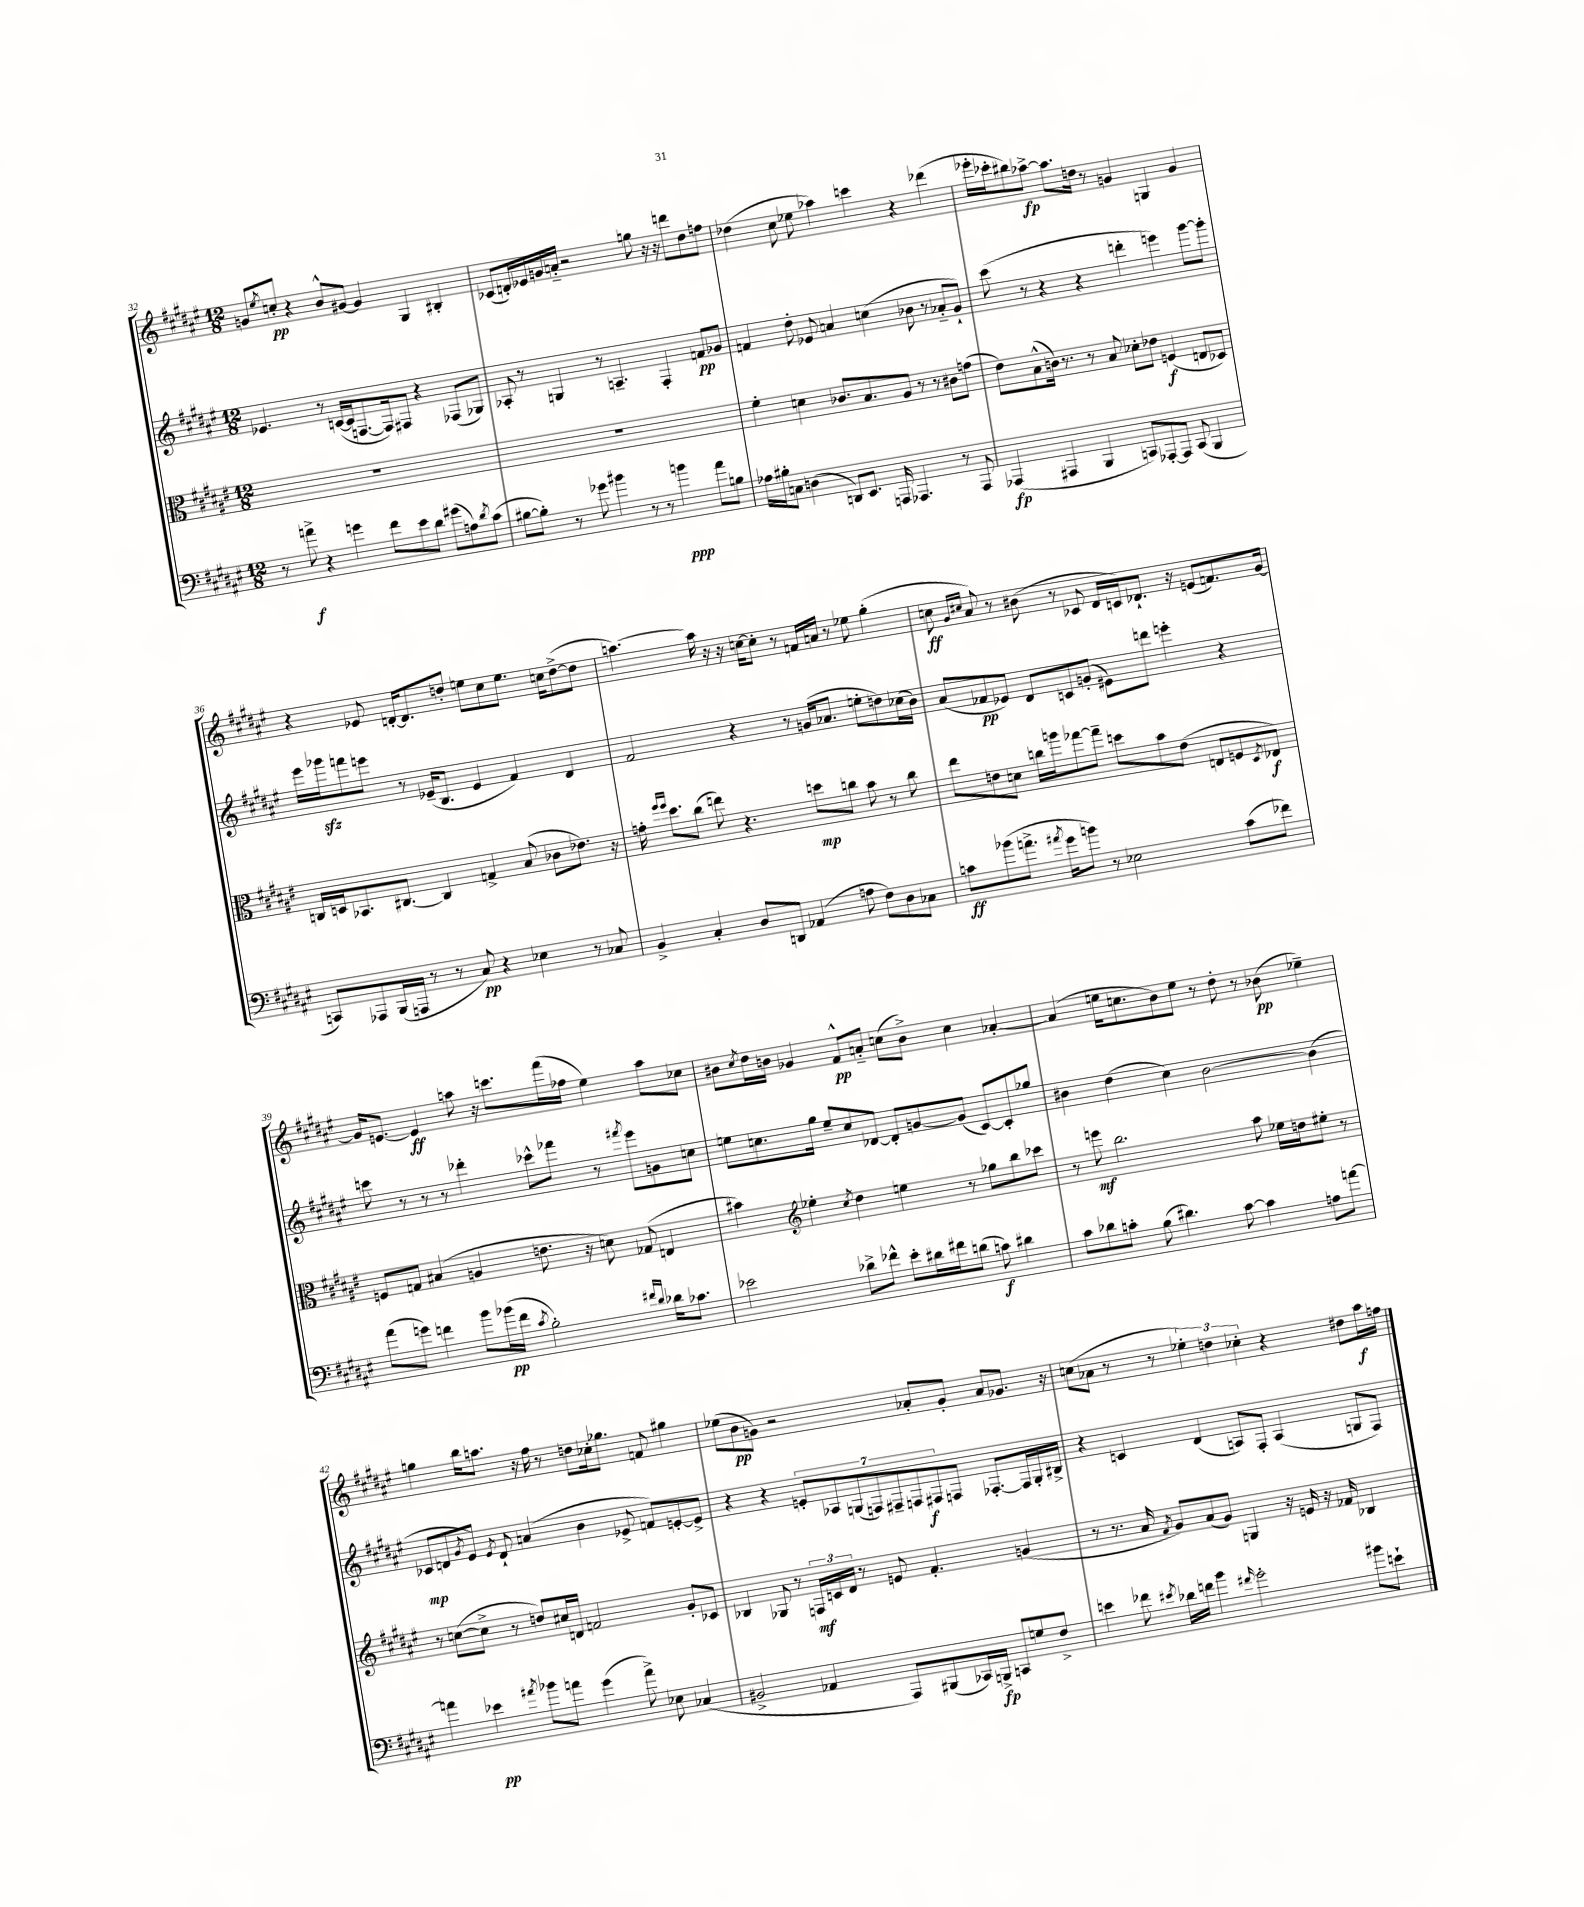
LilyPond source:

<<
\new StaffGroup <<
\new Staff = "s0" {
    \clef treble \key fis \major \numericTimeSignature \time 12/8
    g'8 \acciaccatura { eis''8 } c''8-.\pp r4 b'8-^ gis'8~ gis'4 gis4 bis4-. |
    ces'8( d'16-.) ees'16 g'16 a'16-_ r2 g''8 r16 r16 d'''8 dis''8 f''8 |
    des''4( cis''8 ees''8 aes''4) c'''4 r4 des'''4( |
    ees'''16-. ces'''16-. bis''8) aes''8~->\fp aes''8. d''16 r8 g'4 g4 g'4 |
    r4 ees'8 d'16~-. d'8. d''8-. e''8 cis''8 e''8. c''16 d''8~->( d''8 |
    a''4.~) a''16 r16 r16 c''16~ c''8-. r8 f'16 a'16 r8 ees''8 gis''4-.( |
    c''8\ff \grace { gis'16 cis''16 } ais'8) r8 bis'8( r8 ces'8 dis'16 c'16) des'8.-! r16 e'8( f'8.) gis'16~ |
    gis'16 e'8.~ e'4\ff a''8 r16 c'''8. fis'''16( fes''16 eis''4) a''8 ces''8 |
    bis'8 \acciaccatura { cis''8 } dis''16 b'16 ges'4 fis'8-^\pp a'8-_ c''8( b'8->) c''4 aes'4~-. |
    aes'4( e''16 c''8. b'8) e''8 r8 dis''8-. r8 bes'8\pp( ees''4--) |
    g''4 b''16 a''8. r16 fis''16 r8 d''8 ces''16-. ges''8. f'8 gis''4 |
    ees''8( b'8\pp g'8) r2 aes'8-. g'8-. aes'8 ges'8. r16 |
    c''8( aes'8 r8 r8 \tuplet 3/2 { ees''4-.) d''4 ces''4-. } r4 dis''8 ais''16\f f''16 \bar "|." |
}
\new Staff = "s1" {
    \clef treble \key fis \major \numericTimeSignature \time 12/8
    ees'4. r8 c'16~( c'16 f8.~ f16) fis8 r4 fes8( ges8) |
    aes8-. r8 g4 r8 a4.-- fis4-. f'8\pp ges'8 |
    f'4 dis''8-. ees'8 a'4 c''4( bes'8 r8 aes'8-_ gis'8-!) |
    cis'''8( r8 r4 r4 d'''4-. e'''4) gis'''8~ gis'''8-. |
    eis'''16 ges'''16\sfz f'''8 e'''8 r8 ees'16--( b8. ees'4 fis'4) dis'4 |
    fis'2 r4 r8 g'16( aes'8. e''8-. d''8) ces''16( b'16) |
    ais'8( fes'8\pp ees'8) dis'8 c'8 g'8-.( eis'8) d'''8 e'''4-. r4 |
    c'''8 r8 r8 r8 des'''4-. ces'''8-^ fes'''8 r8 \acciaccatura { fis'''8 } eis'''8 g'8 c''8 |
    e''8 c''8. gis''16 e''8-- c''8 des'8~ des'8-. g'8~ g'8( cis'8~) cis'8-. ges''8 |
    bis'4 dis''4( cis''4) bis'2~ bis'4( |
    ces'8\mp d'8 \acciaccatura { gis'8 } eis'8) \acciaccatura { eis'8 } d'8-! a'4( b'4 ees'8-> f'8) e'8~-. e'8-> |
    r4 r4 \tuplet 7/4 { e'8-. aes8 g8( f8) fis8-- f8 fis8\f } f8 fes8.~-. fes16 g16-. bis16-> |
    r4 c'4 dis'4( a8) fis8-. a4( g8 fis8) \bar "|." |
}
\new Staff = "s2" {
    \clef alto \key fis \major \numericTimeSignature \time 12/8
    R1. |
    R1. |
    fis'4-. d'4 ces'8. b8. ais8 r8 r8 cis'8 g'8( |
    eis'8) b8-^( c'16) r8. r8 b8 des'8-. ees'8 f4\f( e8 des8) |
    c16 d16 bes,8. cis8.~ cis4 g4-> b8( ces'8 ees'8.) r16 |
    g'16-. \grace { fis''16 fis''16 } dis''8. cis''8( e''8) r4. d''8\mp c''8 b'8 r8 c''8 |
    eis''8 e'8 d'8 c''16 a''16 ges''8~ ges''8-- d''8 b'8 e'8( e8 f8 \acciaccatura { dis8 } ees8\f) |
    f8 g8 bis4( a4 e'8. r16 d'8) ges8( e4 |
    bis'4) \clef treble ees''4-. \acciaccatura { cis''8 } dis''4 e''4 r8 ges''8 b''8 ces'''8 |
    r8 e'''8\mf b''2. ais''8 ees''16 d''16 eis''8-. r8 |
    r8 c''8~( c''8-> r8 d''8) cis''16 d'16 f'2 gis'8-. ces'8 |
    bes4 ges8 r8 \tuplet 3/2 { f16\mf c'16 dis'16 } r8 e'8 fis'4.-. g'4( |
    r8 r8. ais'16 \acciaccatura { fis'8 } gis'8) ais'8( gis'8) g4 r16 e'16 r16 fes'16 bes4 \bar "|." |
}
\new Staff = "s3" {
    \clef bass \key fis \major \numericTimeSignature \time 12/8
    r8 a'8->\f r4 g'4 fis'8 eis'8 dis'8 gis'8( a8) \acciaccatura { dis'8 } cis'8( |
    bis8~ bis8-.) r8 ges'8 bis'4 r8 r8 b'4\ppp ais'8 b8 |
    aes16 bis16-. c8 d4( d,8) eis,8. a,,16 aes,,4. r8 aes,,8 |
    aes,,4\fp( ais,,4 b,,4 c,8) aes,,8~-. aes,,8 c,8( b,,4 |
    c,8) aes,,8 b,,16( a,,16 r8 r8 cis8\pp) r4 ees4 r8 ces8 |
    b,4-> cis4-. dis8 d,8 aes,4( a8 fis8) dis8 ces8 |
    c'8\ff bes'8( a'8.-> \acciaccatura { ais'8 } gis'16 b'8) r8 ees2 c'8( fes'8) |
    ais'8( g'8) f'4 b'8 bes'16\pp( f'16 \acciaccatura { cis'8 } b2-.) \grace { fis'16 dis'16 } des'16 ces'8. |
    ees'2 des'8-> fes'8-^ ees'8-. dis'16 fis'16 d'8( c'8\f) dis'4 |
    cis'8 des'8 c'8-. b8( dis'4.) c'8~ c'4 a8 a'8~ |
    a'4 ees'4\pp \acciaccatura { ais'8 } bes'8 a'8 gis'4( a'8->) ees8 ces4( |
    bis,2-> aes,4 ais,,8) bis,,8( ces,16) b,,16->\fp c,8 g8 fis8-> |
    e'4 fes'8 \acciaccatura { eis'8 } des'16 f'16 b'4 \grace { fis'16 } gis'2-. bis'8 e'8-! \bar "|." |
}
>>
>>
\layout { \context { \Score currentBarNumber = #32 } }
